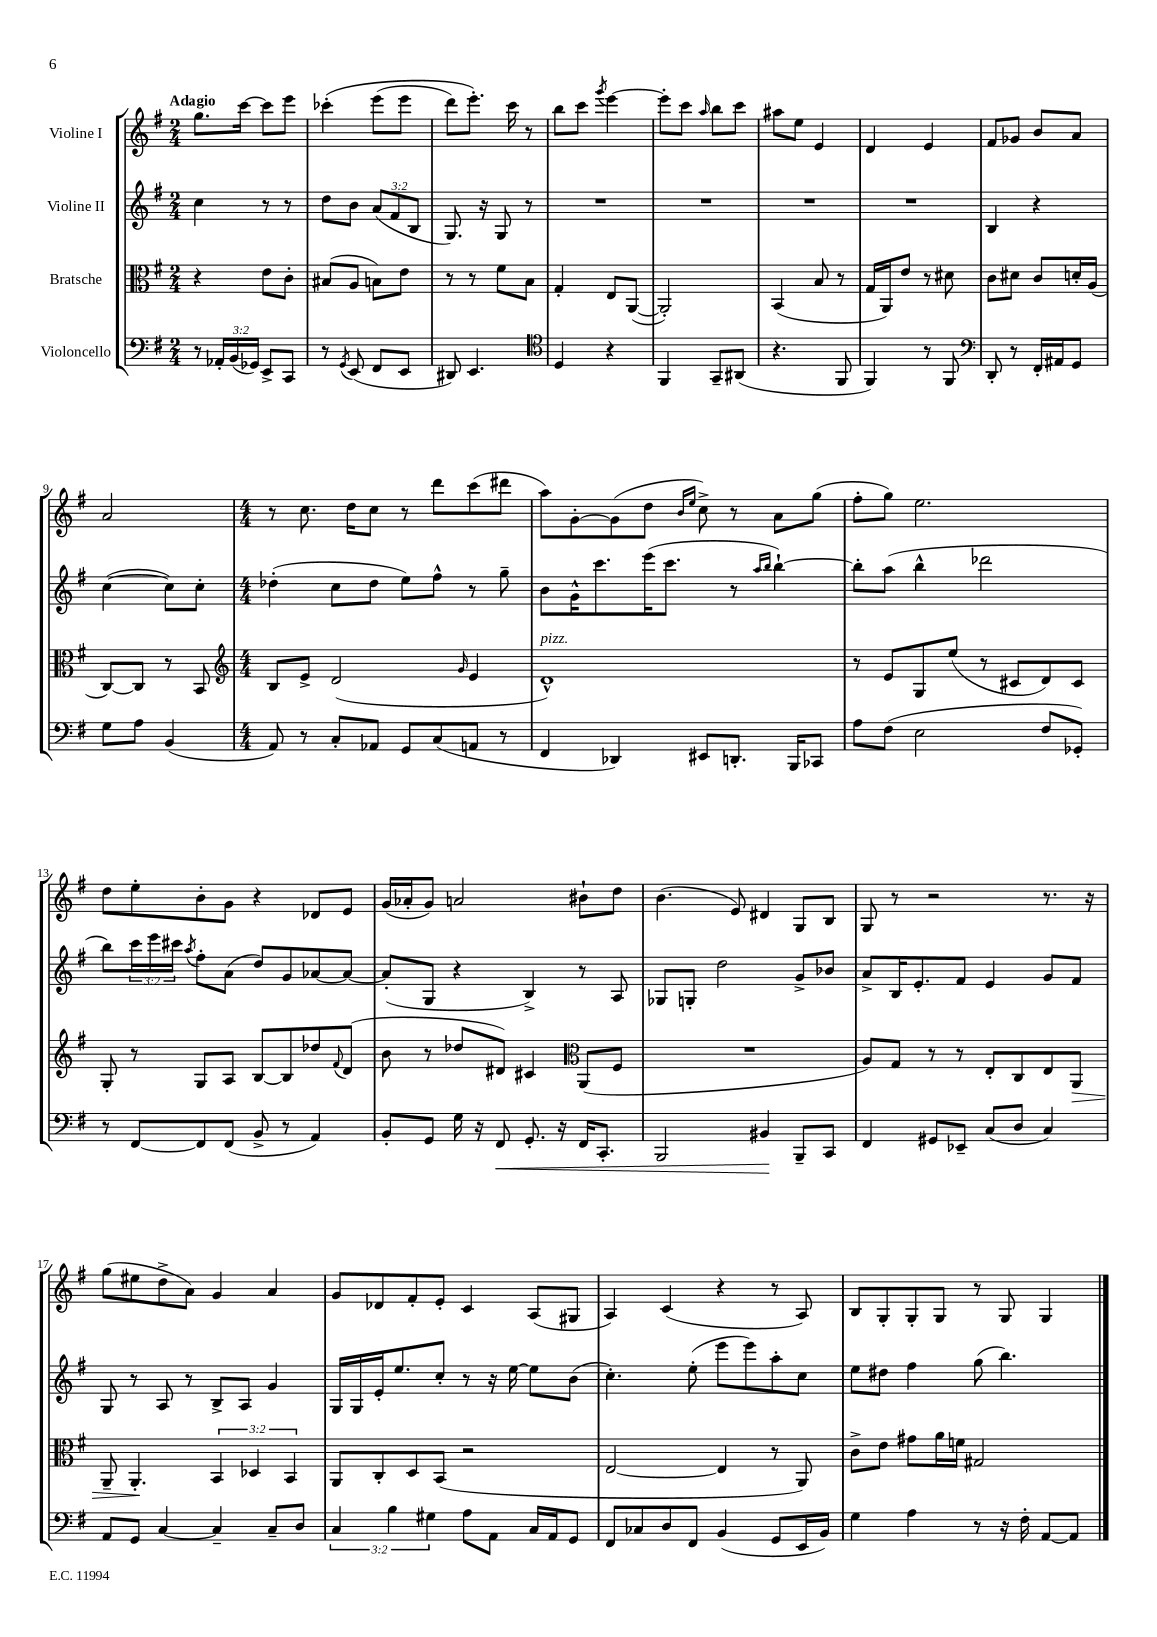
<<
\new StaffGroup <<
\new Staff = "s0" \with { instrumentName = "Violine I" } {
    \clef treble \key g \major \numericTimeSignature \time 2/4 \tempo "Adagio"
    g''8. c'''16~ c'''8 e'''8 |
    ces'''4-.\( e'''8( e'''8 |
    d'''8) e'''8.-.\) c'''16 r8 |
    b''8 c'''8 \acciaccatura { g'''8 } e'''4~ |
    e'''8-. c'''8 \grace { a''16 } b''8 c'''8 |
    ais''8 e''8 e'4 |
    d'4 e'4 |
    fis'8 ges'8 b'8 a'8 |
    a'2 |
    \numericTimeSignature \time 4/4 r8 c''8. d''16 c''8 r8 d'''8 c'''8( dis'''8 |
    a''8) g'8~-. g'8( d''8 \grace { b'16 e''16 } c''8->) r8 a'8 g''8( |
    fis''8-. g''8) e''2. |
    d''8 e''8-. b'8-. g'8 r4 des'8 e'8 |
    g'16( aes'16-. g'8) a'2 bis'8-! d''8 |
    b'4.( e'8) dis'4 g8 b8 |
    g8 r8 r2 r8. r16 |
    g''8( eis''8 d''8-> a'8) g'4 a'4 |
    g'8 des'8 fis'8-. e'8-. c'4 a8( gis8 |
    a4) c'4( r4 r8 a8) |
    b8 g8-. g8-. g8 r8 g8 g4 \bar "|." |
}
\new Staff = "s1" \with { instrumentName = "Violine II" } {
    \clef treble \key g \major \numericTimeSignature \time 2/4 \override Staff.TupletNumber.text = #tuplet-number::calc-fraction-text
    c''4 r8 r8 |
    d''8 b'8 \tuplet 3/2 { a'8( fis'8 b8 } |
    g8.) r16 g8 r8 |
    R2 |
    R2 |
    R2 |
    R2 |
    b4 r4 |
    c''4~( c''8) c''8-. |
    \numericTimeSignature \time 4/4 des''4-.( c''8 des''8 e''8) fis''8-^ r8 g''8-- |
    b'8 g'16-^ c'''8. e'''16( c'''8. r8 \grace { a''16 b''16 } b''4~-!) |
    b''8-. a''8( b''4-^ des'''2 |
    b''8) \tuplet 3/2 { c'''16 e'''16 cis'''16 } \acciaccatura { a''8 } fis''8-. a'8( d''8) g'8 aes'8~ aes'8~ |
    aes'8-.( g8 r4 b4->) r8 a8 |
    ges8 g8-. d''2 g'8-> bes'8 |
    a'8-> b16 e'8.-. fis'8 e'4 g'8 fis'8 |
    g8 r8 a8 r8 b8-> a8 g'4 |
    g16 g16 e'16-. e''8. c''8-. r8 r16 e''16~ e''8 b'8( |
    c''4.-.) e''8-.( e'''8 e'''8) a''8-. c''8 |
    e''8 dis''8 fis''4 g''8( b''4.) \bar "|." |
}
\new Staff = "s2" \with { instrumentName = "Bratsche" } {
    \clef alto \key g \major \numericTimeSignature \time 2/4 \override Staff.TupletNumber.text = #tuplet-number::calc-fraction-text
    r4 e'8 c'8-. |
    bis8( a8 b8) e'8 |
    r8 r8 fis'8 b8 |
    g4-. e8 a,8~( |
    a,2-.) |
    b,4( b8 r8 |
    g16 a,16) e'8 r8 dis'8 |
    c'8 dis'8 c'8 d'16-. a16( |
    c8~) c8 r8 b,8 |
    \numericTimeSignature \time 4/4 \clef treble b8 e'8-> d'2( \grace { g'16 } e'4 |
    d'1-^^\markup { \italic "pizz." }) |
    r8 e'8 g8 e''8( r8 cis'8 d'8) cis'8 |
    g8-. r8 g8 a8 b8~ b8 des''8 \appoggiatura { fis'8 } d'8( |
    b'8 r8 des''8 dis'8) cis'4 \clef alto a,8( fis8 |
    R1 |
    a8) g8 r8 r8 e8-. c8 e8 a,8\> |
    a,8-- a,4.-.\! \tuplet 3/2 { b,4 des4 b,4 } |
    a,8 c8-. d8 b,8( r2 |
    e2~ e4 r8 a,8) |
    c'8-> e'8 gis'8 a'16 f'16 gis2 \bar "|." |
}
\new Staff = "s3" \with { instrumentName = "Violoncello" } {
    \clef bass \key g \major \numericTimeSignature \time 2/4 \override Staff.TupletNumber.text = #tuplet-number::calc-fraction-text
    r8 \tuplet 3/2 { aes,16-. b,16( ges,16) } e,8-> c,8 |
    r8 \acciaccatura { g,8 } e,8( fis,8 e,8 |
    dis,8) e,4. |
    \clef tenor d4 r4 |
    fis,4 g,8-- ais,8( |
    r4. fis,8 |
    fis,4) r8 fis,8 |
    \clef bass d,8-. r8 fis,16-. ais,16 g,8 |
    g8 a8 b,4( |
    \numericTimeSignature \time 4/4 a,8) r8 c8-. aes,8 g,8 c8( a,8 r8 |
    fis,4 des,4) eis,8 d,8.-. b,,16 ces,8 |
    a8 fis8( e2 fis8 ges,8-.) |
    r8 fis,8~ fis,8 fis,8( b,8-> r8 a,4) |
    b,8-. g,8 g16 r16 fis,8\< g,8.-. r16 fis,16 c,8.-. |
    b,,2 bis,4\! b,,8-- c,8 |
    fis,4 gis,8 ees,8-- c8( d8 c4) |
    a,8 g,8 c4~ c4-- c8-- d8 |
    \tuplet 3/2 { c4 b4 gis4 } a8 a,8 c16 a,16 g,8 |
    fis,8 ces8 d8 fis,8 b,4( g,8 e,16 b,16) |
    g4 a4 r8 r16 fis16-. a,8~ a,8 \bar "|." |
}
>>
>>
